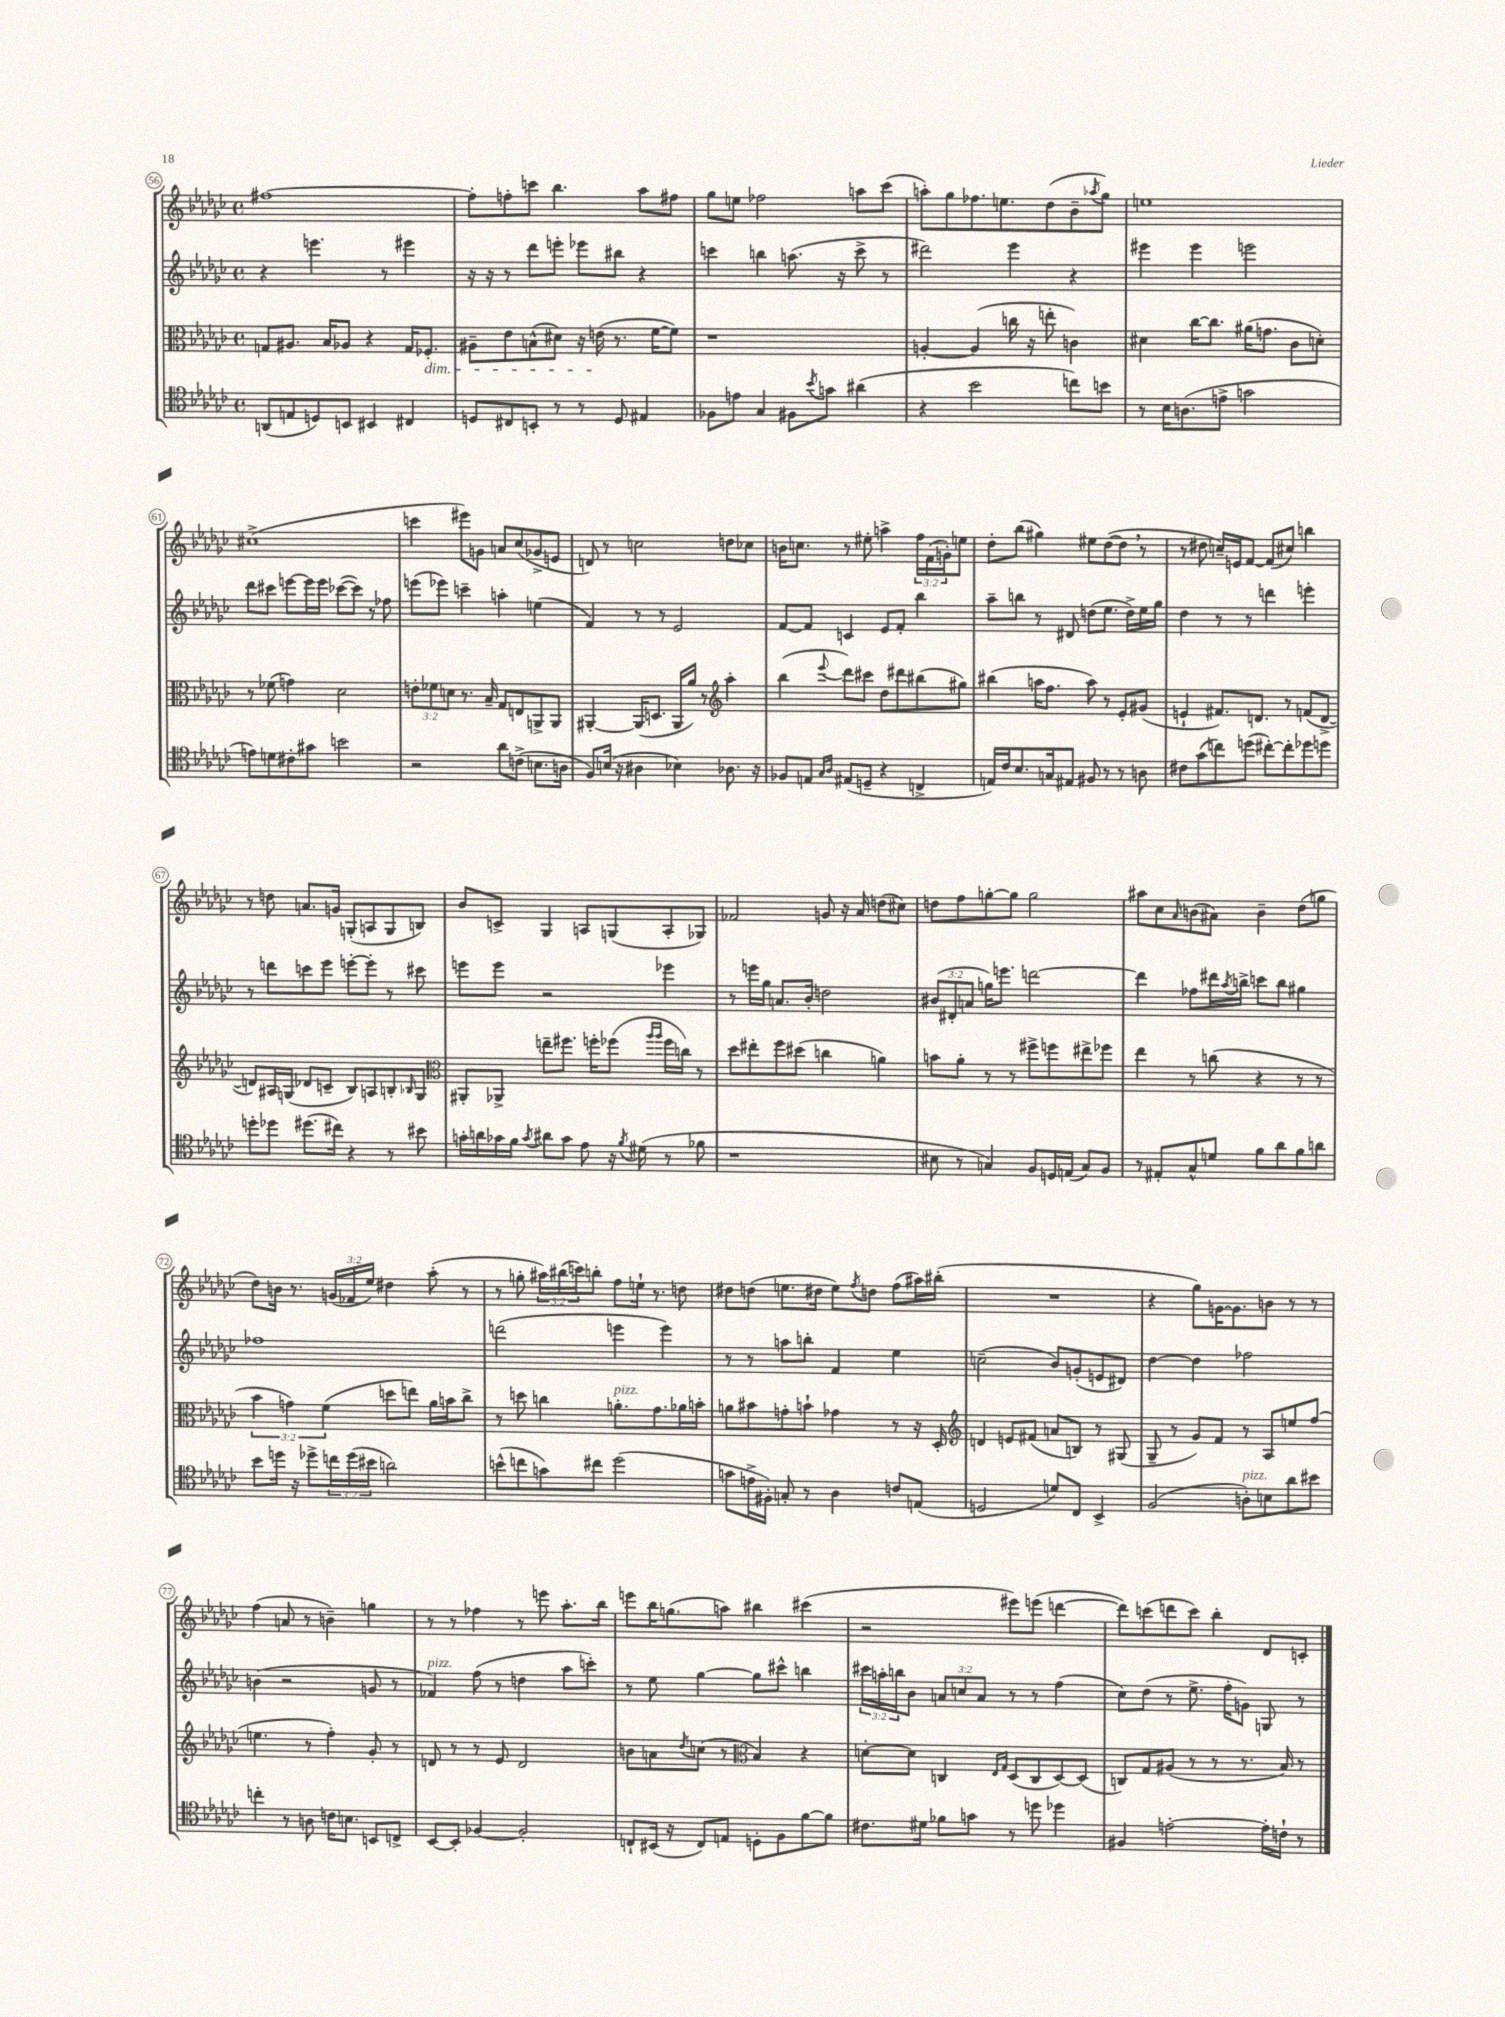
<<
\new StaffGroup <<
\new Staff = "s0" {
    \clef treble \key ges \major \defaultTimeSignature \time 4/4 \override Staff.TupletNumber.text = #tuplet-number::calc-fraction-text
    fis''1~ |
    fis''8-. f''8-. c'''8 bes''4. aes''8 fis''8 |
    ges''8 e''8 fes''2 a''8 ces'''8( |
    a''8-.) ges''8 fes''8. e''8. des''8( bes'8-- \acciaccatura { aes''8 } ges''8) |
    e''1 |
    cis''1->( |
    c'''4 eis'''8) g'8 a'8 ces''8( ges'8-> e'8 |
    d'8) r8 c''2 d''8 ces''8 |
    b'16 c''8. r8 eis''8-. a''4-> \tuplet 3/2 { f''16 f'16( g'16-.) } e''8 |
    des''8-. bes''8( gis''4) eis''8 des''8~( des''8 \breathe r8 |
    r8 dis''8 c''16--) e'16 f'8~ f'8( cis''8) b''4 |
    r8 d''8 a'8. g'16 g8-.( a8 g8 b8) |
    bes'8 c'8-> ges4 a8 g8( a8-. ges8) |
    fes'2 g'8 r16 aes'16 d''8( cis''8) |
    d''8 f''8 g''8~-. g''8 g''2 |
    ais''8 ces''8 \grace { aes'16 } b'8( ais'8) b'4-- des''8( g''8 |
    des''8) b'16 r8. \tuplet 3/2 { g'16( fes'16 ees''16) } dis''4 aes''8-.( r8 |
    r8 g''8-. \tuplet 3/2 { ais''16) bis''16( c'''16) } b''8-. f''8 e''16-! r8. d''8 |
    dis''8 d''8( e''8. dis''16 e''8) \acciaccatura { f''8 } d''8 f''8( ais''16) bis''16-.( |
    R1 |
    r4 ges''8) g'16~ g'8. b'8 r8 r8 |
    f''4( a'8 r8 b'4--) g''4 |
    r8 r8 fes''4 r8 e'''8 aes''8.-. bes''16 |
    e'''8 bes''16 g''8.( a''8) bis''4 cis'''4( |
    r2 eis'''8) e'''8( d'''4~ |
    d'''8) c'''8( d'''8 c'''8) bes''4-. des'8 c'8-. \bar "|." |
}
\new Staff = "s1" {
    \clef treble \key ges \major \defaultTimeSignature \time 4/4 \override Staff.TupletNumber.text = #tuplet-number::calc-fraction-text
    r4 e'''4. r8 eis'''4 |
    r16 r16 r8 des'''8 e'''8-. ees'''8 bis''8 r4 |
    c'''4 b''4 a''8.( r16 c'''8-> r8 |
    dis'''2) ees'''4 r4 |
    eis'''4 eis'''4 e'''2 |
    des'''8 cis'''8 e'''8~ e'''16 e'''16 ces'''8~( ces'''8) r8 fes''8 |
    e'''8( ees'''8) c'''4-- a''4-. e''4( |
    f'4) r8 r8 ees'2 |
    f'8~ f'8 c'4 ees'8 f'8-. bes''4 |
    aes''8-- b''8 r8 dis'8 d''8( ees''8. d''16->) ees''16 ges''16 |
    des''4 r8 r8 d'''4 e'''4-. |
    r8 d'''8 c'''8 ees'''8 e'''8~-. e'''8-. r8 cis'''8 |
    e'''8 e'''8 r2 ees'''4 |
    r8 e'''16 ges''16 a'8. bes'16-. d''2 |
    \tuplet 3/2 { bis'8( dis'8-. a'8 } g''16) e'''8. d'''2~ |
    d'''4 fes''8 dis'''16 \acciaccatura { aes''8 } b''16-> c'''8 b''8 gis''4 |
    fes''1 |
    d'''2( e'''4 e'''4) |
    r8 r8 a''8 b''8-. f'4 ees''4 |
    c''2--( bes'8) g'8-.( e'8 dis'8) |
    des''4~ des''4 fes''2 |
    b'4( r2 g'8 r8 |
    fes'4^\markup { \italic "pizz." }) f''8( r8 d''4 aes''8 c'''8-.) |
    r8 ees''8 ges''4~ ges''8 cis'''8-^ b''4 |
    \tuplet 3/2 { cis'''16 a''16-. b''16 } bes'8 \tuplet 3/2 { a'8 c''8 a'8 } r8 r8 f''4( |
    ces''8) des''8( r8 ees''8.-> f''16-. g'8) g8 r8 \bar "|." |
}
\new Staff = "s2" {
    \clef alto \key ges \major \defaultTimeSignature \time 4/4 \override Staff.TupletNumber.text = #tuplet-number::calc-fraction-text
    g8 ais8. bes16 aes8 r4 g16 fes8.-.\dim |
    ais8-- ees'8 b8-^( dis'8) r16 e'16\!( r8. f'16~ f'8) |
    r1 |
    a4~-. a4( c''16 r16 e''8-. c'4) |
    dis'4 ces''16~ ces''8. ais'16( g'8. ces'8 d'8-.) |
    r8 fes'8( g'4) des'2 |
    \tuplet 3/2 { e'8-. fes'8 d'8 } r8. bes16-- ges8 e8 a,8-> a,8 |
    ais,4~-. ais,16( d8. ais,16 aes'16) r8 \clef treble aes''4-. |
    bes''4( \appoggiatura { ees'''8 } des'''8) cis'''8 des''8 dis'''8 bis''8( gis''8) |
    bis''4( a''16 f''8. a''8) r8 ees'8-. gis'8( |
    e'4-! fis'8.) d'8. r8 f'8( d'8~-> |
    d'8) ais16 g16( des'8 c'8-- bes8) a8 b8-. \grace { bes16 } g8 |
    \clef alto ais,8-. aes,8-> e''8-- fis''8. f''16-. fes''8( \grace { aes''16 aes''16 } fes''16 c''16) r8 |
    des''8 eis''8-. f''8 dis''8( c''4 a'4) |
    b'8 aes'8-. r8 r8 fis''8-> f''8 eis''8-> fes''8 |
    ees''4 r8 c''8( r4 r8 r8 |
    \tuplet 3/2 { bes'4 g'4) f'4( } d''8 e''8) aes'16 b'16 ces''8-> |
    r8 d''8 c''4 a'8.-.^\markup { \italic "pizz." } ges'8. aes'16 b'16-. |
    a'8 bis'8 g'8-. b'8-! ges'4 r8 r16 des16-. |
    \clef treble d'4 e'8 fis'8( a'8 b8) r8 gis8( |
    ges8-- r8 ges'8) f'8 r8 aes8 e''8 f''8( |
    e''4. r8 f''4-.) ges'8-. r8 |
    d'8 r8 r8 ees'8 d'2 |
    b'8 a'8 \acciaccatura { des''8 } c''8( r8 \clef alto bes4) r4 |
    d'8~-. d'8 c4 \grace { ees16 ges16 } des8( c8 des8~) des8( |
    c8) ges8 ais8( r8 r8 r8. bes16) r8 \bar "|." |
}
\new Staff = "s3" {
    \clef tenor \key ges \major \defaultTimeSignature \time 4/4 \override Staff.TupletNumber.text = #tuplet-number::calc-fraction-text
    a,8( e8 d8) b,8 bis,4 cis4 |
    d8 cis8 b,8-. r8 r8 d8 eis4 |
    fes8 e'8 ges4 fis8 \acciaccatura { bes'8 } g'8 ais'4( |
    r4 bes'2 c''8) b'8 |
    r8 bes16 a8.( e'8-> g'2 |
    e'8) d'8 cis'8-. gis'8 b'2 |
    r2 aes'8 c'8->( b8. a16 |
    f8) b16( r16 ais4 bes4) aes8. r16 |
    fes8 e8 \grace { ges16 aes16 } eis8( d8-- r4 c4-> |
    e16) ces'16 bes8. g16 eis8 fis8 r8 r8 a8 |
    cis'8 ges'8( c''8) d''8( cis''8~-.) cis''8-. des''8 d''8 |
    d''8-. des''8 dis''8.( cis''16) r4 r8 bis'8 |
    g'16-. a'16 ges'16 f'16 \acciaccatura { ges'8 } ais'8 ges'8 ees'8 r16 \acciaccatura { f'8 } dis'16( r8 fes'8 |
    r1 |
    bis8 r8 g4) f8 d16 e16( g8) f8 |
    r8 eis8-. ges8-^ d'8 f'8 aes'8 f'8 a'8 |
    bes'8 d''16 r16 des''8-> \tuplet 3/2 { c''16 des''16( bis'16 } a'2) |
    b'8-^( c''8 g'8) cis''8 des''2( |
    g'8 e'16-> fis16-.) g8-. r8 aes4 c'8 e8( |
    d2 d'8) ces8 bes,4-> |
    f2( a8-.^\markup { \italic "pizz." }) b8 aes'8 bis'8 |
    c''4-. r8 a8 c'16 b8. b,8 c8-> |
    bes,8~ bes,8-. fes4~ fes2-. |
    c8-! bis,16( r16 c8) e8 d8-. f8 f'8~ f'8 |
    cis'8. dis'16 fes'8 g'8 r8 d''8 des''4 |
    fis4 e'2~-. e'16-. c'16-! r8 \bar "|." |
}
>>
>>
\layout { \context { \Score currentBarNumber = #56 \override BarNumber.stencil = #(make-stencil-circler 0.1 0.3 ly:text-interface::print) } }
